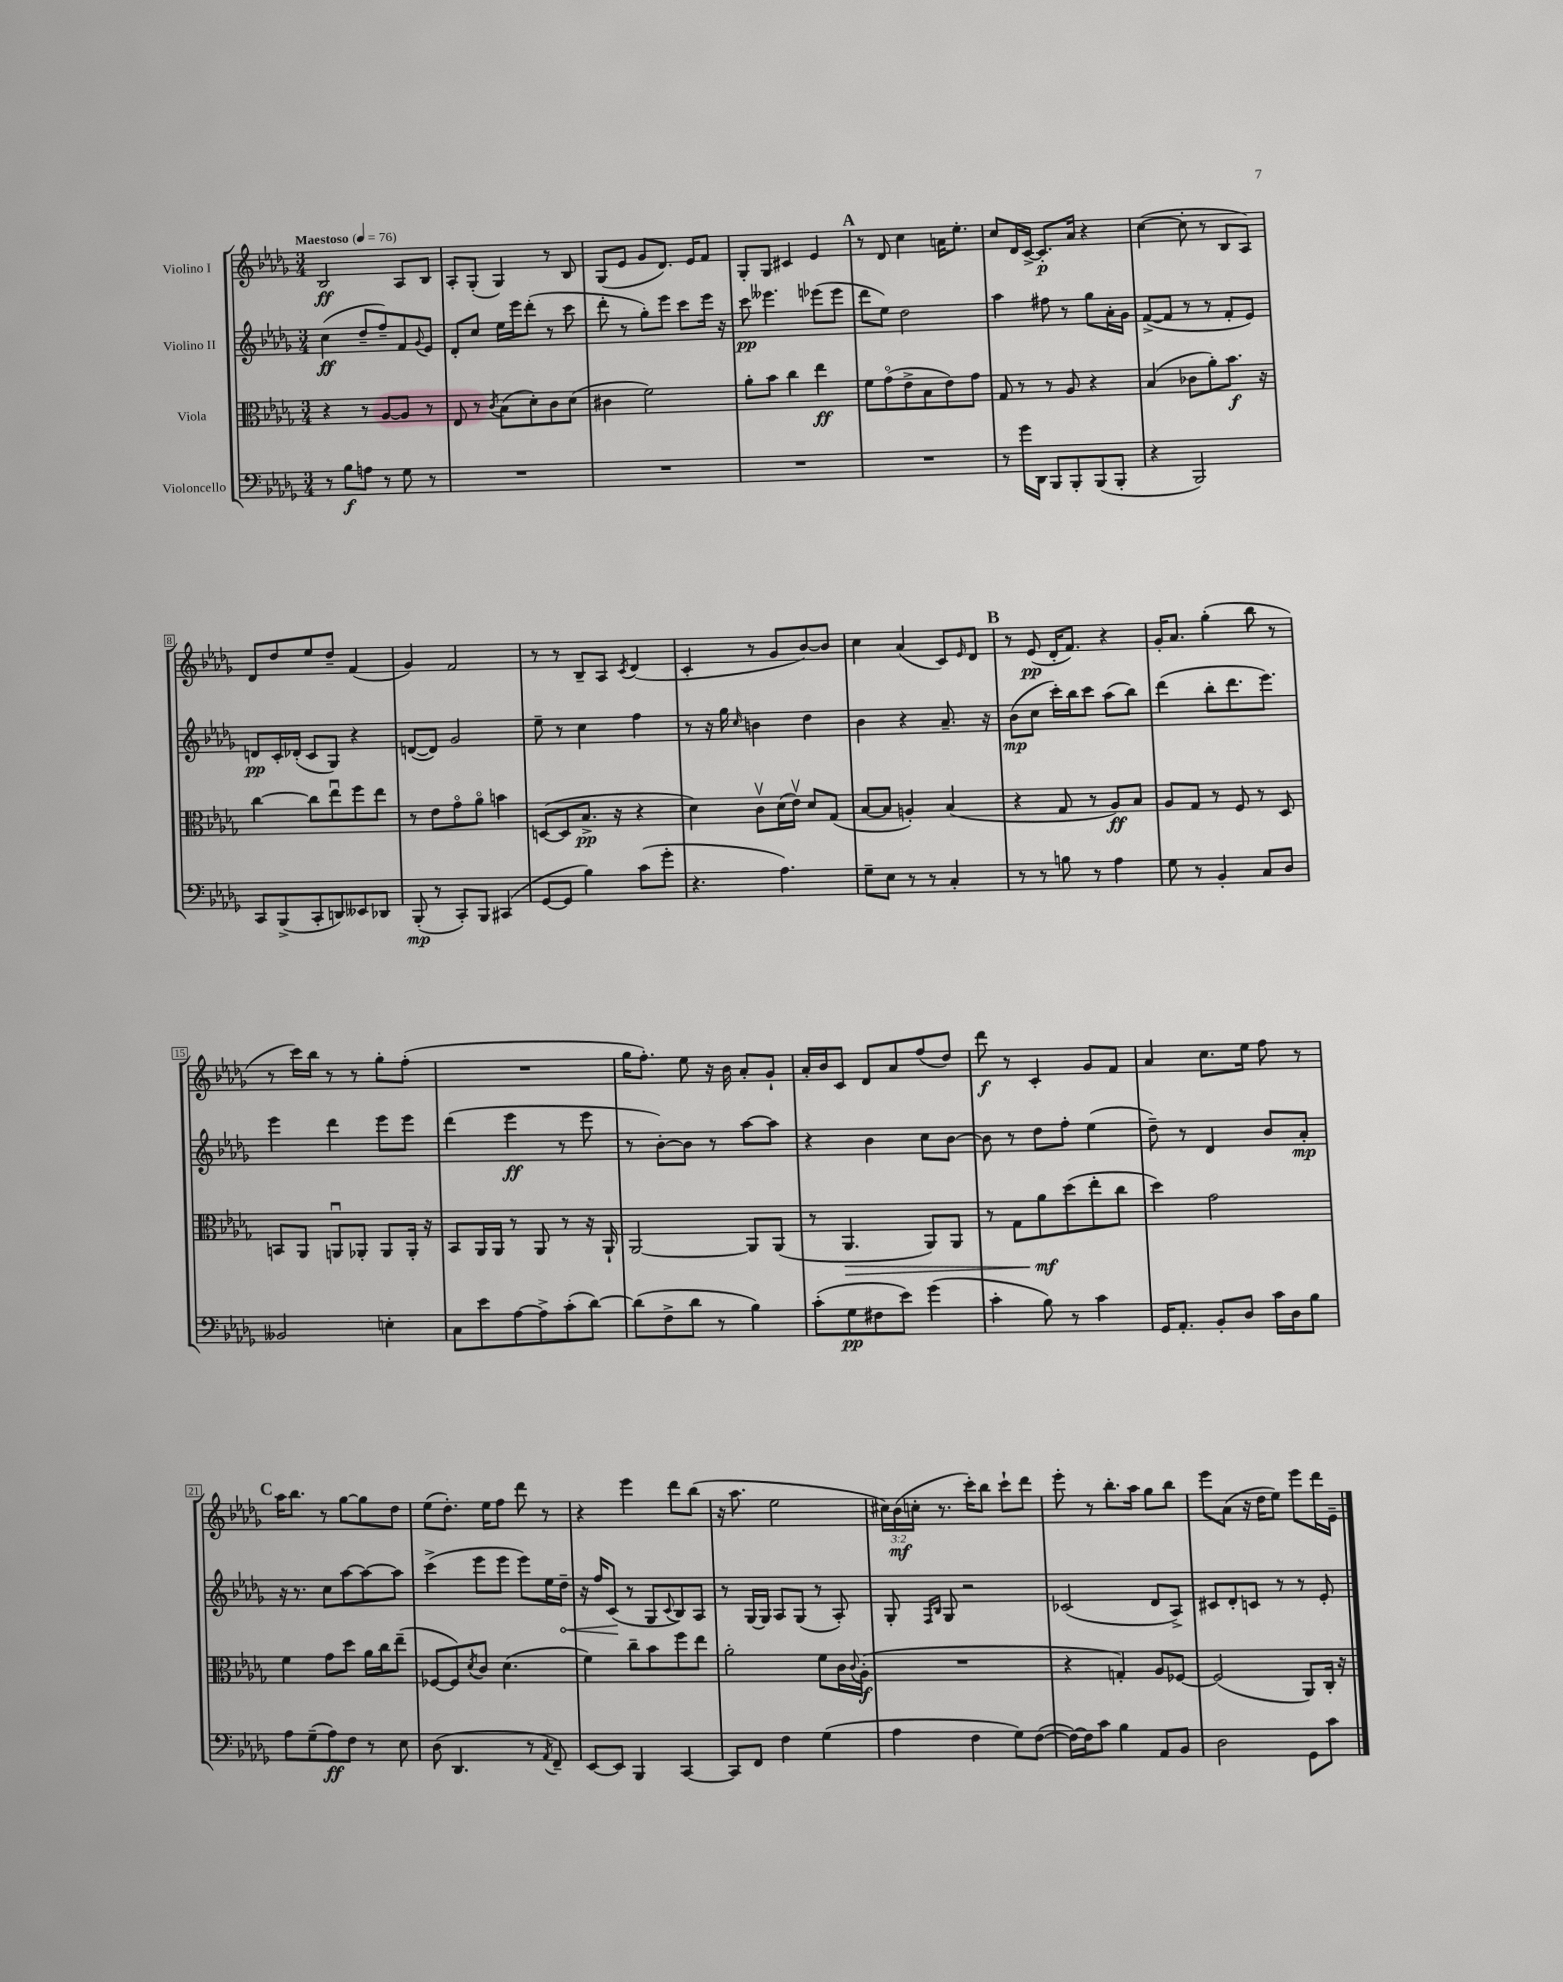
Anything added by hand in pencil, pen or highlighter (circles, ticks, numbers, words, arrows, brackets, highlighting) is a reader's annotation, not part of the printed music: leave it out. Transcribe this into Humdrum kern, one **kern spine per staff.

**kern	**dynam	**kern	**dynam	**kern	**dynam	**kern	**dynam
*part4	*part4	*part3	*part3	*part2	*part2	*part1	*part1
*staff4	*staff4	*staff3	*staff3	*staff2	*staff2	*staff1	*staff1
*I"Violoncello	*	*I"Viola	*	*I"Violino II	*	*I"Violino I	*
*clefF4	*	*clefC3	*	*clefG2	*	*clefG2	*
*k[b-e-a-d-g-]	*	*k[b-e-a-d-g-]	*	*k[b-e-a-d-g-]	*	*k[b-e-a-d-g-]	*
*M3/4	*	*M3/4	*	*M3/4	*	*M3/4	*
*MM76	*	*MM76	*	*MM76	*	*MM76	*
=1	=1	=1	=1	=1	=1	=1	=1
!	!	!	!	!	!	!LO:TX:a:B:t=Maestoso	!
8r	.	4r	.	(4cc\	ff	2B-/	ff
8B-\L	f	.	.	.	.	.	.
8An\J	.	8r	.	8dd-~/L	.	.	.
8r	.	[8A-/L	.	8ff~/)	.	.	.
8G-\	.	8A-/J]	.	8f/	.	8A-/L	.
.	.	.	.	8qqg-/	.	.	.
8r	.	8r	.	8e-/J	.	8B-/J	.
=2	=2	=2	=2	=2	=2	=2	=2
2.r	.	8E-/	.	8d-'/L	.	8A-'/L	.
.	.	8r	.	8cc/J	.	(8G-'/J	.
.	.	8qc/	.	.	.	.	.
.	.	(8B-\L	.	16ee-\LL	.	4G-/)	.
.	.	.	.	16eee-\J	.	.	.
.	.	8d-'\)	.	(8ddd-'\J	.	.	.
.	.	8c\	.	8r	.	8r	.
.	.	(8d-\J	.	8ccc\	.	8B-/	.
=3	=3	=3	=3	=3	=3	=3	=3
2.r	.	4c#X\	.	8ddd-'\	.	(8G-/L	.
.	.	.	.	8r	.	8e-/J	.
.	.	2f\)	.	8gg-'\L)	.	8g-/L	.
.	.	.	.	8eee-\J	.	8.d-/J)	.
.	.	.	.	8ccc\L	.	.	.
.	.	.	.	.	.	16e-/KL	.
.	.	.	.	16eee-\Jk	.	8f/J	.
.	.	.	.	16r	.	.	.
=4	=4	=4	=4	=4	=4	=4	=4
2.r	.	8a-'\L	.	8ccc\	pp	8G-'/L	.
.	.	8b-\J	.	4.eee--X\	.	8G-/J	.
.	.	4cc\	.	.	.	4c#X/	.
.	.	4ee-\	ff	(8eee-X\L	.	4e-/	.
.	.	.	.	8eee-\J	.	.	.
!!LO:REH:place=s1:t=A
=5	=5	=5	=5	=5	=5	=5	=5
2.r	.	8f\L	.	8ddd-\L	.	8r	.
.	.	(8g-\	.	8ee-\J)	.	8d-/	.
.	.	8e-^\	.	2dd-\	.	4cc\	.
.	.	8B-\	.	.	.	.	.
.	.	8e-\)	.	.	.	16an\KL	.
.	.	.	.	.	.	8.ee-'\J	.
.	.	8g-\J	.	.	.	.	.
=6	=6	=6	=6	=6	=6	=6	=6
8r	.	8G-/	.	4aa-\	.	8cc/L	.
16g-\LL	.	8r	.	.	.	16d-/L	.
16DD-\JJ	.	.	.	.	.	[16c^/JJ	.
8BBB-/L	.	8r	.	8ff#X\	.	8.c'/L]	p
8BBB-'/	.	8A-/	.	8r	.	.	.
.	.	.	.	.	.	16a-/Jk	.
(8BBB-/	.	4r	.	8gg-\L	.	4r	.
8BBB-'/J	.	.	.	16a-'\L	.	.	.
.	.	.	.	16g-\JJ	.	.	.
=7	=7	=7	=7	=7	=7	=7	=7
4r	.	(4B-/	.	([8f^/L	.	([4cc\	.
.	.	.	.	8f/J]	.	.	.
2BBB-/)	.	8c-X\L	.	8r	.	8cc'\]	.
.	.	8a-'\)	.	8r	.	8r	.
.	.	8.b-\J	f	8f'/L	.	8B-/L	.
.	.	.	.	8e-/J)	.	8A-/J)	.
.	.	16r	.	.	.	.	.
!!LO:LB:g=z
=8	=8	=8	=8	=8	=8	=8	=8
8CC/L	.	[4cc\	.	8dn/L	pp	8d-/L	.
(8BBB-^/	.	.	.	16c'/L	.	8dd-/	.
.	.	.	.	(16d-X'/JJ	.	.	.
8CC'/	.	8cc\L]	.	8c/L	.	8ee-/	.
8DDn/)	.	8ee-u\	.	8G-/J)	.	8dd-~/J	.
8EE--X/	.	8ff\	.	4r	.	(4f/	.
8DD-X/J	.	8ee-\J	.	.	.	.	.
=9	=9	=9	=9	=9	=9	=9	=9
(8BBB-'/	mp	8r	.	([8dn/L	.	4g-/)	.
8r	.	8e-\L	.	8d/J])	.	.	.
8CC'/L)	.	8g-\	.	2g-/	.	2f/	.
8BBB-/J	.	8a-\J	.	.	.	.	.
(4CC#X/	.	4bn\	.	.	.	.	.
=10	=10	=10	=10	=10	=10	=10	=10
[8GG-/L	.	([8Dn/L	.	8ee-~\	.	8r	.
8GG-/J]	.	8D/]	.	8r	.	8r	.
4B-\)	.	8.B-^/J	pp	4cc\	.	8B-~/L	.
.	.	.	.	.	.	8A-/J	.
.	.	16r	.	.	.	.	.
.	.	.	.	.	.	8qc/	.
(8c\L	.	4r	.	4ff\	.	(4d-/	.
8g-'\J	.	.	.	.	.	.	.
=11	=11	=11	=11	=11	=11	=11	=11
4.r	.	4d-\)	.	8r	.	4c'/	.
.	.	.	.	16r	.	.	.
.	.	.	.	16gg-\	.	.	.
.	.	.	.	16qqcc/	.	.	.
.	.	8cv\L	.	4bn\	.	8r	.
4.A-\)	.	(16d-\L	.	.	.	8g-/L	.
.	.	16e-v\JJ)	.	.	.	.	.
.	.	8d-/L	.	4dd-\	.	[8b-/)	.
.	.	(8G-/J	.	.	.	8b-/J]	.
=12	=12	=12	=12	=12	=12	=12	=12
8G-~\L	.	[8B-/L	.	4b-\	.	4cc\	.
8E-\J	.	8B-/J]	.	.	.	.	.
8r	.	4An'/)	.	4r	.	(4a-/	.
8r	.	.	.	.	.	.	.
4C'/	.	(4B-/	.	8.a-~/	.	8c/L)	.
.	.	.	.	.	.	16qqe-/	.
.	.	.	.	.	.	8d-/J	.
.	.	.	.	16r	.	.	.
!!LO:REH:place=s1:t=B
=13	=13	=13	=13	=13	=13	=13	=13
8r	.	4r	.	(8b-\L	mp	8r	.
8r	.	.	.	8cc\J	.	(8e-/	pp
8Bn\	.	8G-/	.	16ccc'\LL)	.	16d-'/KL	.
.	.	.	.	16bb-\J	.	8.f/J)	.
8r	.	8r	.	8ccc\J	.	.	.
4A-\	.	8A-/L)	ff	(8aa-\L	.	4r	.
.	.	8B-/J	.	8bb-\J)	.	.	.
=14	=14	=14	=14	=14	=14	=14	=14
8G-\	.	8A-/L	.	(4ddd-\	.	16g-'/KL	.
.	.	.	.	.	.	8.a-/J	.
8r	.	8G-/J	.	.	.	.	.
4BB-'/	.	8r	.	8bb-'\L	.	(4gg-'\	.
.	.	8F/	.	8.ddd-\	.	.	.
8C/L	.	8r	.	.	.	8bb-\	.
.	.	.	.	8.eee-\J)	.	.	.
8D-/J	.	8D-/	.	.	.	8r	.
!!LO:LB:g=z
=15	=15	=15	=15	=15	=15	=15	=15
2BB--X/	.	8BBn/L	.	4eee-\	.	8r	.
.	.	8AA-/J	.	.	.	16ccc\LL)	.
.	.	.	.	.	.	16bb-\JJ	.
.	.	8AAnu/L	.	4ddd-\	.	8r	.
.	.	8AA-X'/J	.	.	.	8r	.
4En'\	.	8AA-/L	.	8eee-\L	.	8gg-'\L	.
.	.	16AA-'/Jk	.	8eee-\J	.	(8ff'\J	.
.	.	16r	.	.	.	.	.
=16	=16	=16	=16	=16	=16	=16	=16
8C\L	.	8BB-/L	.	(4ddd-\	.	2.r	.
8e-\	.	16AA-/L	.	.	.	.	.
.	.	16AA-/JJ	.	.	.	.	.
[8A-\	.	8r	.	4eee-\	ff	.	.
8A-^\]	.	8AA-/	.	.	.	.	.
(8c'\	.	8r	.	8r	.	.	.
[8d-\J)	.	16r	.	8eee-\	.	.	.
.	.	16AA-`/	.	.	.	.	.
=17	=17	=17	=17	=17	=17	=17	=17
(8d-\L]	.	[2AA-/	.	8r	.	16gg-\KL	.
.	.	.	.	.	.	8.ff'\J)	.
8F^\	.	.	.	[8b-'\L)	.	.	.
8d-\J	.	.	.	8b-\J]	.	8ee-\	.
8r	.	.	.	8r	.	16r	.
.	.	.	.	.	.	16b-\	.
4B-\)	.	8AA-/L]	.	[8aa-\L	.	8a-'/L	.
.	.	(8AA-/J	.	8aa-\J]	.	8g-`/J	.
=18	=18	=18	=18	=18	=18	=18	=18
(8c'\L	.	8r	.	4r	.	16a-'/LL	.
.	.	.	.	.	.	16b-/J	.
!	!	!	!LO:HP:b	!	!	!	!
8G-\	pp	4.AA-/	>	.	.	8c/J	.
8F#X\	.	.	.	4b-\	.	8d-/L	.
8e-\J)	.	.	.	.	.	8a-/	.
(4g-\	.	8AA-/L)	.	8cc\L	.	(8ff/	.
.	.	8AA-/J	.	[8b-\J	.	8dd-/J)	.
=19	=19	=19	=19	=19	=19	=19	=19
4c'\	.	8r	.	8b-\]	.	8ddd-\	f
.	.	8G-\L	.	8r	.	8r	.
8B-\)	.	8a-\	mf	8dd-\L	.	4c'/	.
8r	.	(8dd-\	]	8ff'\J	.	.	.
4c\	.	8ee-'\	.	(4ee-\	.	8g-/L	.
.	.	8cc\J	.	.	.	8f/J	.
=20	=20	=20	=20	=20	=20	=20	=20
16GG-/KL	.	4dd-\)	.	8dd-~\)	.	4a-/	.
8.AA-'/J	.	.	.	.	.	.	.
.	.	.	.	8r	.	.	.
8BB-'/L	.	2g-\	.	4d-/	.	8.cc\L	.
8D-/J	.	.	.	.	.	.	.
.	.	.	.	.	.	16ee-\Jk	.
16c\LL	.	.	.	8b-/L	.	8ff\	.
16D-\J	.	.	.	.	.	.	.
8B-\J	.	.	.	8a-'/J	mp	8r	.
!!LO:LB:g=z
!!LO:REH:place=s1:t=C
=21	=21	=21	=21	=21	=21	=21	=21
8A-\L	.	4f\	.	16r	.	16aa-\KL	.
.	.	.	.	8.r	.	8.bb-\J	.
(8G-~\	.	.	.	.	.	.	.
8A-\)	ff	8g-\L	.	8cc\L	.	8r	.
8F\J	.	8dd-\J	.	[8aa-\	.	[8gg-\L	.
8r	.	16a-\LL	.	8aa-\_	.	8gg-\]	.
.	.	16cc\J	.	.	.	.	.
8E-\	.	(8ee-~\J	.	8aa-\J]	.	8dd-\J	.
=22	=22	=22	=22	=22	=22	=22	=22
(8D-\	.	[8F-X/L	.	(4ccc^\	.	(8ee-\L	.
4.DD-/	.	8F-/])	.	.	.	8.dd-'\J)	.
.	.	8qd-/	.	.	.	.	.
.	.	8c/J	.	8eee-\L	.	.	.
.	.	.	.	.	.	16ee-\KL	.
.	.	(4.d-\	.	8eee-\J	.	8ff\J	.
8r	.	.	.	8eee-\L)	.	8ddd-\	.
8qAA-/	.	.	.	.	.	.	.
8FF~/)	.	.	.	16ee-\L	.	8r	.
!	!	!	!	!	!LO:HP:b	!	!
.	.	.	.	16dd-~\JJ	<	.	.
=23	=23	=23	=23	=23	=23	=23	=23
[8EE-/L	.	4f\)	.	16r	.	4r	.
.	.	.	.	16ff/KL	.	.	.
8EE-/J]	.	.	.	(8c/J	.	.	.
4BBB-/	.	8cc~\L	.	8r	[	4eee-\	.
.	.	8b-\	.	8G-/L	.	.	.
.	.	.	.	8qqc/	.	.	.
[4CC/	.	8ff\	.	8B-/)	.	8ddd-\L	.
.	.	8ee-\J	.	8A-/J	.	(8bb-\J	.
=24	=24	=24	=24	=24	=24	=24	=24
8CC/L]	.	2a-'\	.	8r	.	16r	.
.	.	.	.	.	.	8.aa-\	.
8FF/J	.	.	.	[16G-/LL	.	.	.
.	.	.	.	16G-/JJ]	.	.	.
4F\	.	.	.	8A-/L	.	2ee-\	.
.	.	.	.	(8G-/J	.	.	.
(4G-\	.	8f\L	.	8r	.	.	.
.	.	16c\L	.	8A-'/)	.	.	.
.	.	8qqc/	.	.	.	.	.
.	.	(16A-'\JJ	f	.	.	.	.
=25	=25	=25	=25	=25	=25	=25	=25
4A-\	.	2.r	.	8G-'/	.	24cc#X\LL)	.
.	.	.	.	.	.	(24b-\	mf
.	.	.	.	.	.	24ccn'\JJ	.
.	.	.	.	16qqF/LL	.	.	.
.	.	.	.	16qqB-/JJ	.	.	.
.	.	.	.	8G-/	.	8.r	.
4F\	.	.	.	2r	.	.	.
.	.	.	.	.	.	16ccc'\KL)	.
.	.	.	.	.	.	8bb-\J	.
8G-\L)	.	.	.	.	.	8ccc`\L	.
([8F\J	.	.	.	.	.	8ddd-\J	.
=26	=26	=26	=26	=26	=26	=26	=26
16F\LL_)	.	4r	.	(2c-X/	.	8eee-'\	.
16F\J]	.	.	.	.	.	.	.
8c\J	.	.	.	.	.	8r	.
4B-\	.	4Gn'/)	.	.	.	8.bb-'\L	.
.	.	.	.	.	.	16aa-\Jk	.
8AA-/L	.	8A-/L	.	8d-/L	.	8gg-\L	.
8BB-/J	.	[8F-X/J	.	8A-^/J)	.	8bb-\J	.
=27	=27	=27	=27	=27	=27	=27	=27
2D-\	.	(2F-/]	.	8c#X/L	.	8eee-\L	.
.	.	.	.	8d-'/	.	(8a-\J	.
.	.	.	.	8cn/J	.	16r	.
.	.	.	.	.	.	16dd-\KL	.
.	.	.	.	8r	.	8ee-\J)	.
8GG-\L	.	8AA-/L)	.	8r	.	8eee-\L	.
8c\J	.	16C'/Jk	.	8e-'/	.	16ddd-\L	.
.	.	16r	.	.	.	16e-~\JJ	.
==	==	==	==	==	==	==	==
*-	*-	*-	*-	*-	*-	*-	*-
